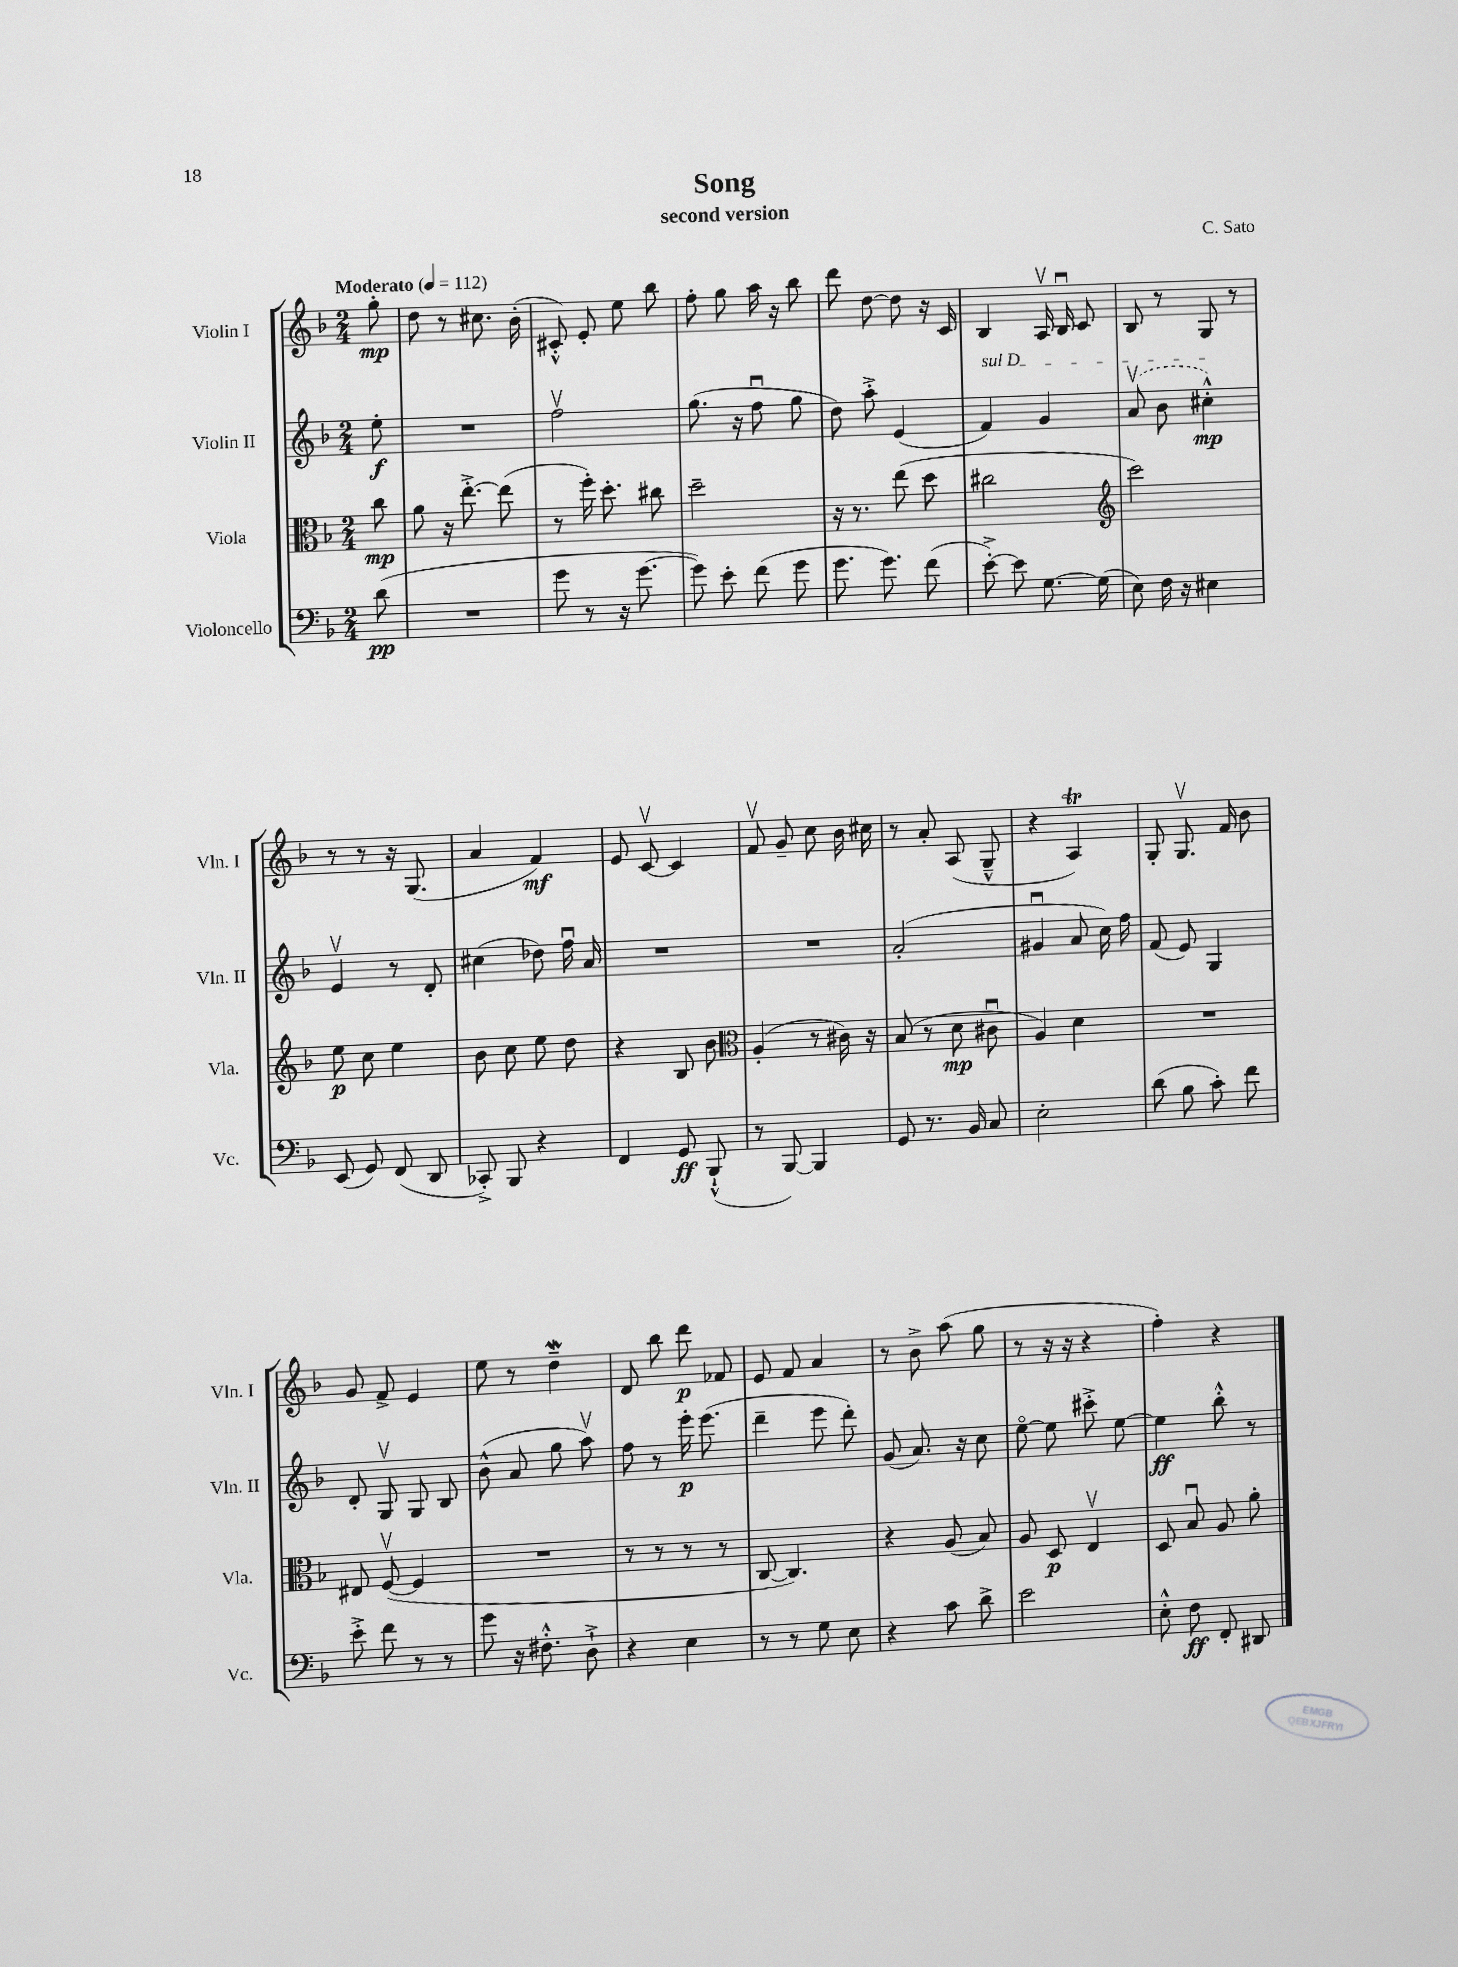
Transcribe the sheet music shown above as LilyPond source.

\header { title = "Song" composer = "C. Sato" subtitle = "second version" }
<<
\new StaffGroup <<
\new Staff = "s0" \with { instrumentName = "Violin I" shortInstrumentName = "Vln. I" } {
    \clef treble \key f \major \numericTimeSignature \time 2/4 \partial 8 \tempo "Moderato" 4 = 112
    \autoBeamOff g''8-.\mp |
    d''8 r8 cis''8. bes'16-.( |
    cis'8-.-^) e'8-. e''8 bes''8 |
    f''8-. g''8 a''16 r16 bes''8 |
    d'''8 d''8~ d''8 r16 c'16 |
    bes4 a16\upbow bes16\downbow c'8 |
    bes8 r8 g8 r8 |
    r8 r8 r16 g8.( |
    a'4 f'4\mf) |
    e'8 c'8~\upbow c'4 |
    f'8\upbow g'8-- c''8 bes'16 cis''16 |
    r8 a'8-. a8( g8---^ |
    r4 a4\trill) |
    g8-. g8.\upbow f'16 bes'8 |
    g'8 f'8-> e'4 |
    e''8 r8 d''4--\mordent |
    d'8 bes''8 d'''8\p fes'8 |
    e'8 f'8 a'4 |
    r8 bes'8-> a''8( g''8 |
    r8 r16 r16 r4 |
    f''4-.) r4 \bar "|." |
}
\new Staff = "s1" \with { instrumentName = "Violin II" shortInstrumentName = "Vln. II" } {
    \clef treble \key f \major \numericTimeSignature \time 2/4 \partial 8
    \autoBeamOff e''8-.\f |
    R2 |
    f''2\upbow |
    g''8.( r16 f''8\downbow g''8 |
    d''8) a''8-.-> e'4( |
    \once \override TextSpanner.bound-details.left.text = \markup { \italic "sul D" } f'4\startTextSpan) g'4 |
    \once \slurDashed a'8\upbow( bes'8 cis''4-.-^\mp\stopTextSpan) |
    e'4\upbow r8 d'8-. |
    cis''4( des''8) f''16\downbow a'16 |
    R2 |
    R2 |
    a'2-.( |
    gis'4\downbow a'8 c''16) f''16 |
    f'8( e'8) g4 |
    d'8-. g8\upbow g8 bes8 |
    bes'8-^( a'8 g''8 a''8\upbow) |
    f''8 r8 e'''16-.\p e'''8.( |
    d'''4-- e'''8 d'''8-.) |
    g'8( a'8.) r16 c''8 |
    e''8~\flageolet e''8 cis'''8-.-> e''8~ |
    e''4\ff bes''8-.-^ r8 \bar "|." |
}
\new Staff = "s2" \with { instrumentName = "Viola" shortInstrumentName = "Vla." } {
    \clef alto \key f \major \numericTimeSignature \time 2/4 \partial 8
    \autoBeamOff c''8\mp |
    a'8 r16 e''8.~-.-> e''8( |
    r8 f''16-.) d''8.-. cis''8 |
    d''2-- |
    r16 r8. e''8( d''8 |
    cis''2 |
    \clef treble c'''2) |
    e''8\p c''8 e''4 |
    bes'8 c''8 e''8 d''8 |
    r4 bes8 bes'8 |
    \clef alto a4-.( r8 cis'16) r16 |
    bes8( r8 d'8\mp cis'8\downbow |
    a4) d'4 |
    R2 |
    eis8 f8~\upbow( f4 |
    R2 |
    r8 r8 r8 r8 |
    c8~ c4.) |
    r4 a8( bes8) |
    a8 d8\p e4\upbow |
    d8 bes8\downbow a8 a'8-. \bar "|." |
}
\new Staff = "s3" \with { instrumentName = "Violoncello" shortInstrumentName = "Vc." } {
    \clef bass \key f \major \numericTimeSignature \time 2/4 \partial 8
    \autoBeamOff d'8\pp( |
    R2 |
    g'8 r8 r16 g'8.~ |
    g'8) e'8-. f'8( g'8 |
    g'8. g'8.) f'8( |
    e'8~-.->) e'8 g8.~ g16( |
    e8) f16 r16 eis4 |
    e,8( g,8) f,8( d,8 |
    ces,8-.->) bes,,8 r4 |
    f,4 g,8\ff bes,,8-!-^( |
    r8 bes,,8~) bes,,4 |
    g,8 r8. bes,16 c8 |
    e2-. |
    d'8( bes8 c'8-.) f'8 |
    e'8-.-> f'8 r8 r8 |
    g'8 r16 fis8.-.-^ d8-!-> |
    r4 e4 |
    r8 r8 g8 e8 |
    r4 c'8 d'8-> |
    e'2 |
    e8-.-^ f8\ff f,8-. dis,8 \bar "|." |
}
>>
>>
\layout { \context { \Score \remove "Bar_number_engraver" } }
